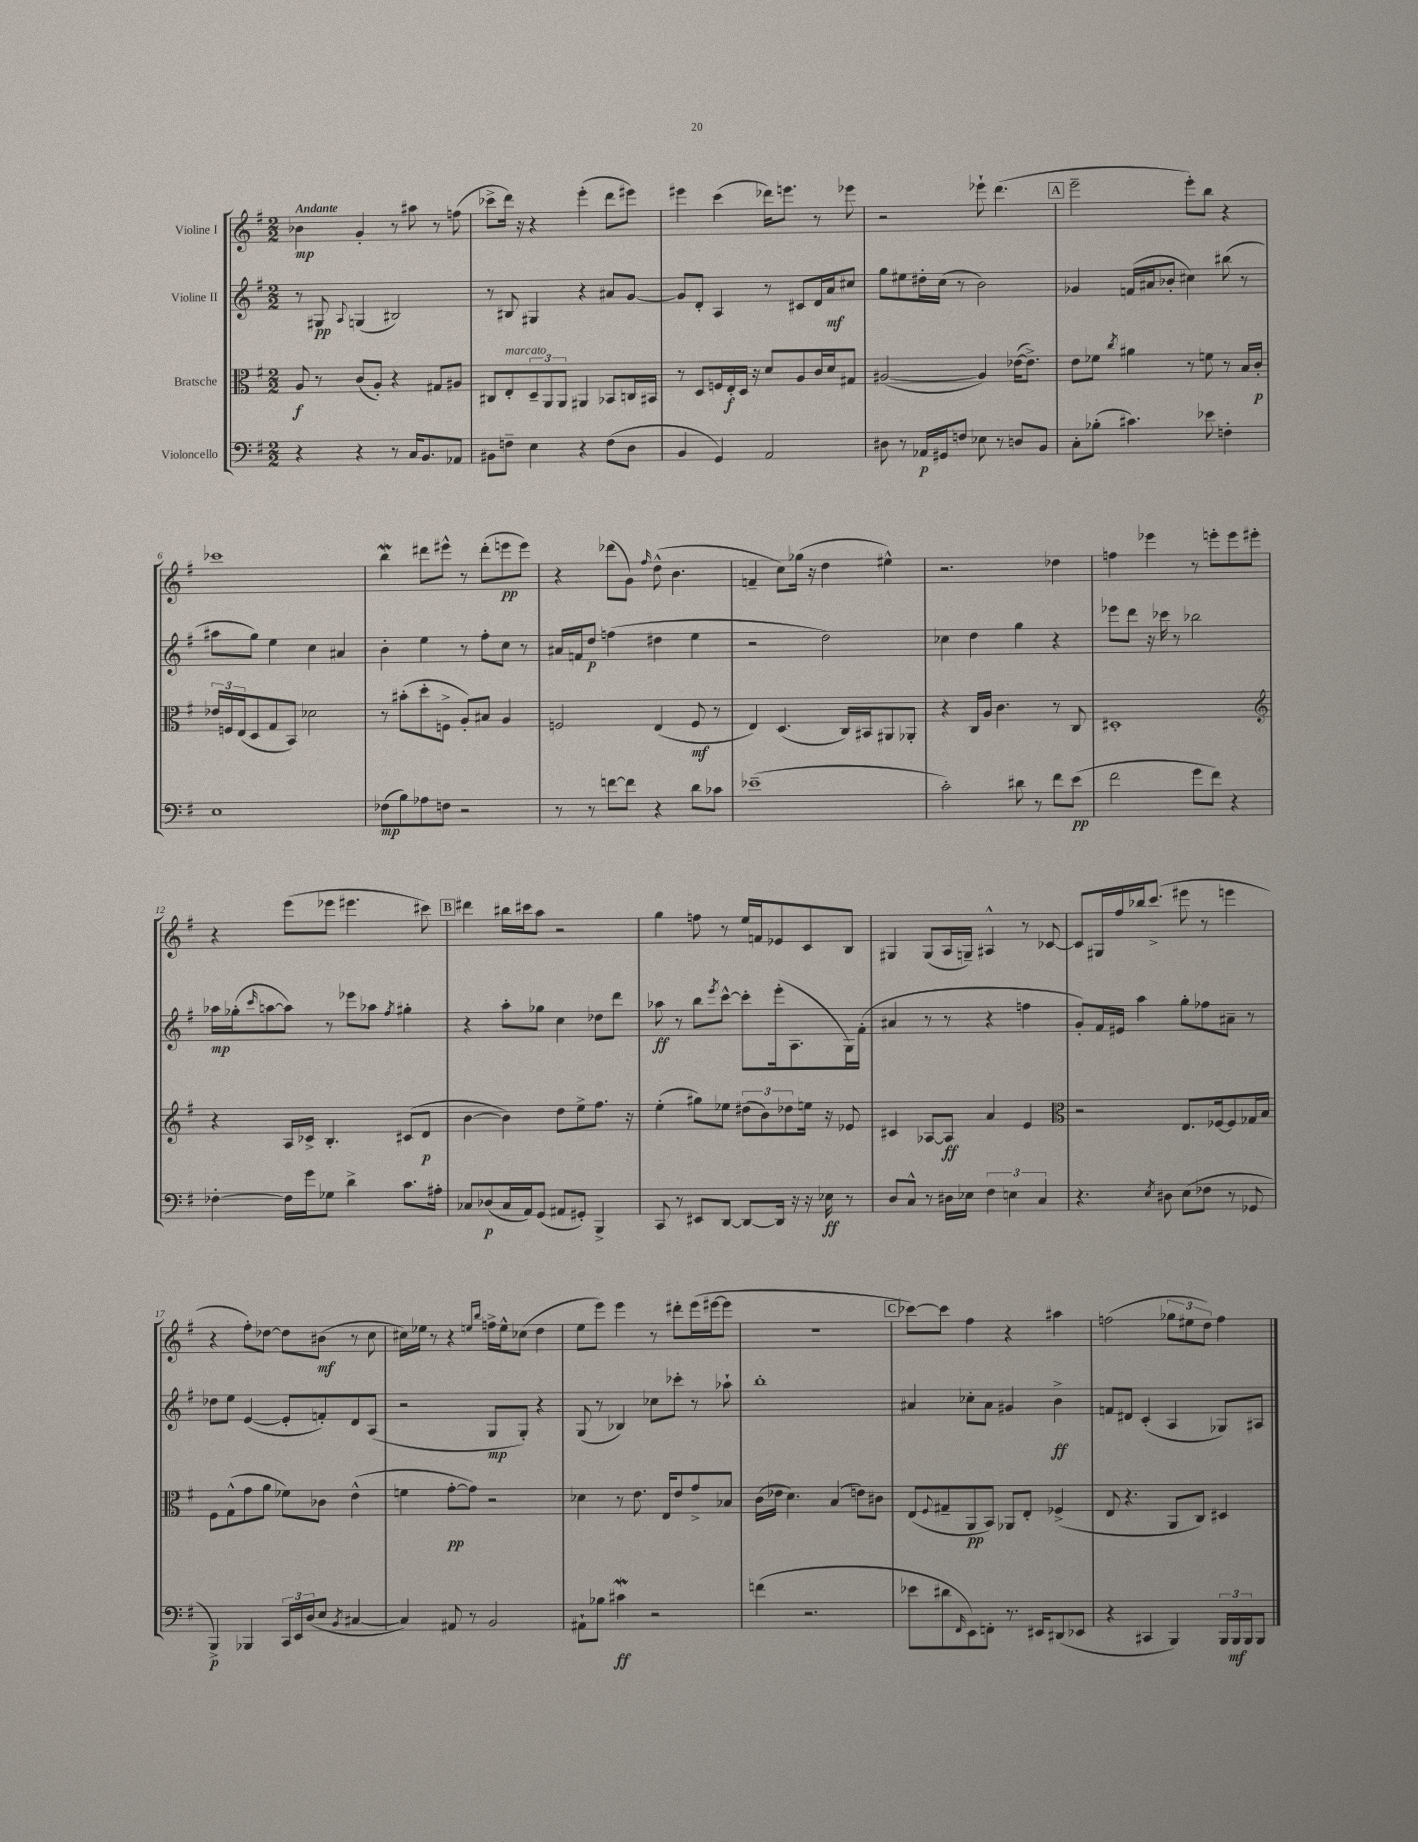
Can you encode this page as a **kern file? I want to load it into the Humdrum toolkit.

**kern	**dynam	**kern	**dynam	**kern	**dynam	**kern	**dynam
*part4	*part4	*part3	*part3	*part2	*part2	*part1	*part1
*staff4	*staff4	*staff3	*staff3	*staff2	*staff2	*staff1	*staff1
*I"Violoncello	*	*I"Bratsche	*	*I"Violine II	*	*I"Violine I	*
*clefF4	*	*clefC3	*	*clefG2	*	*clefG2	*
*k[f#]	*	*k[f#]	*	*k[f#]	*	*k[f#]	*
*M2/2	*	*M2/2	*	*M2/2	*	*M2/2	*
=1	=1	=1	=1	=1	=1	=1	=1
!	!	!	!	!	!	!LO:TX:a:B:t=Andante	!
4r	.	8A/	f	8r	.	4b-X\	mp
.	.	8r	.	8G#X/	pp	.	.
.	.	.	.	8qqA/	.	.	.
4r	.	(8c/L	.	(4Gn/	.	4g'/	.
.	.	8A'/J)	.	.	.	.	.
8r	.	4r	.	2B#X/)	.	8r	.
16C/KL	.	.	.	.	.	8aa#X\	.
8.BB/	.	.	.	.	.	.	.
.	.	8G#X/L	.	.	.	8r	.
8AA-X/J	.	8A#X/J	.	.	.	(8ffn\	.
=2	=2	=2	=2	=2	=2	=2	=2
8BB#X\L	.	8C#X/L	.	8r	.	8ccc-X^\L	.
!	!	!LO:TX:a:i:t=marcato	!	!	!	!	!
8Fn~\J	.	8E'/	.	8B#X/	.	16ddd\Jk)	.
.	.	.	.	.	.	16r	.
4E\	.	12D~/	.	4G#X/	.	4r	.
.	.	12AA/	.	.	.	.	.
.	.	12AA/J	.	.	.	.	.
4r	.	4AA#X/	.	4r	.	(4eee'\	.
(8F\L	.	8BB-X/L	.	8a#X/L	.	8ddd\L	.
8D\J	.	16Cn/L	.	[8g/J	.	8eee#X\J)	.
.	.	16BB#X/JJ	.	.	.	.	.
=3	=3	=3	=3	=3	=3	=3	=3
4BB/	.	8r	.	8g/L]	.	4eee#X\	.
.	.	8D/L	.	8d'/J	.	.	.
4GG/)	.	16Fn/L	.	4A/	.	(4ccc\	.
.	.	16E'/	f	.	.	.	.
.	.	16D/JJ	.	.	.	.	.
.	.	16r	.	.	.	.	.
2AA/	.	8d/L	.	8r	.	16ddd-X\KL)	.
.	.	.	.	.	.	8.eeen\J	.
.	.	8A/	.	8c#X/L	.	.	.
.	.	16c/L	.	16d/L	.	8r	.
.	.	16d/J	.	16a/J	mf	.	.
.	.	8G#X/J	.	8cc#X/J	.	8eee-X\	.
=4	=4	=4	=4	=4	=4	=4	=4
8D#X\	.	([2A#X/	.	8gg\L	.	2r	.
8r	.	.	.	8ee#X\	.	.	.
16AA-X/LL	p	.	.	16dd#X'\L	.	.	.
16GG#X/J	.	.	.	(16cc\JJ	.	.	.
8Fn/J	.	.	.	8r	.	.	.
8E-X\	.	4A#/])	.	2b\)	.	8eee-X`\	.
8r	.	.	.	.	.	(4.ddd\	.
8Dn/L	.	([16e-X\KL	.	.	.	.	.
.	.	8.e-^\J])	.	.	.	.	.
8BB/J	.	.	.	.	.	.	.
!!LO:REH:place=s1:t=A
=5	=5	=5	=5	=5	=5	=5	=5
8C'\L	.	8e\L	.	4g-X/	.	2eee~\	.
(8B-X'\J	.	8f-X\J	.	.	.	.	.
.	.	8qcc/	.	.	.	.	.
4.c#X\)	.	4a#X\	.	(16fn/LL	.	.	.
.	.	.	.	16a#X/J	.	.	.
.	.	.	.	8b-X'/J	.	.	.
.	.	8r	.	4cc#X\)	.	8eee'\L)	.
8e-X\	.	8fn\	.	.	.	8bb\J	.
4Fn'\	.	8r	.	(8bb#X\	.	4r	.
.	.	16B/LL	.	8r	.	.	.
.	.	16c'/JJ	p	.	.	.	.
!!LO:LB:g=z
=6	=6	=6	=6	=6	=6	=6	=6
1E	.	24e-X/LL	.	8aa#X\L	.	1ccc-X	.
.	.	24Fn/	.	.	.	.	.
.	.	(24E/J	.	.	.	.	.
.	.	8D/	.	8gg\J)	.	.	.
.	.	8G/	.	4ee\	.	.	.
.	.	8BB/J)	.	.	.	.	.
.	.	2d-X\	.	4cc\	.	.	.
.	.	.	.	4a#X/	.	.	.
=7	=7	=7	=7	=7	=7	=7	=7
(8F-X\L	mp	8r	.	4b'\	.	4bbW\	.
8B\)	.	(8b#X'\L	.	.	.	.	.
8A-X\	.	8dd'\	.	4ee\	.	8ddd#X\L	.
8Fn\J	.	8Fn^\J	.	.	.	8eee#X^^\J	.
2r	.	8A'/L)	.	8r	.	8r	.
.	.	8B#X/J	.	8ff#'\L	.	(8ddd#'\L	.
.	.	4A/	.	8cc\J	.	8eeen\	pp
.	.	.	.	8r	.	8eee\J)	.
=8	=8	=8	=8	=8	=8	=8	=8
8r	.	2Fn/	.	16a#X/LL	.	4r	.
.	.	.	.	16fn/J	.	.	.
8r	.	.	.	8dd/J	p	.	.
[8fn\L	.	.	.	(4ffn\	.	(8ddd-X\L	.
8f\J]	.	.	.	.	.	8g\J)	.
.	.	.	.	.	.	16qqff#/	.
4r	.	(4E/	.	4dd#X\	.	(8dd^^\	.
.	.	.	.	.	.	4.b\	.
8d\L	.	8F/	mf	4ee\	.	.	.
8c-X\J	.	8r	.	.	.	.	.
=9	=9	=9	=9	=9	=9	=9	=9
(1e-X~	.	4E/)	.	2r	.	4fn~/	.
.	.	(4.D/	.	.	.	8cc\L)	.
.	.	.	.	.	.	(16gg-X\Jk	.
.	.	.	.	.	.	16r	.
.	.	.	.	2dd\)	.	4dd\	.
.	.	16C/LL)	.	.	.	.	.
.	.	16BB#X/J	.	.	.	.	.
.	.	8AA#X/	.	.	.	4ee#X^^\)	.
.	.	8AA-X'/J	.	.	.	.	.
=10	=10	=10	=10	=10	=10	=10	=10
2c'\)	.	4r	.	4cc-X\	.	2.r	.
.	.	16C/LL	.	4dd\	.	.	.
.	.	16A/JJ	.	.	.	.	.
.	.	4.c\	.	.	.	.	.
8d#X\	.	.	.	4gg\	.	.	.
8r	.	.	.	.	.	.	.
8f#\L	.	8r	.	4r	.	4dd-X\	.
(8e\J	pp	8C/	.	.	.	.	.
=11	=11	=11	=11	=11	=11	=11	=11
2f#\	.	1D#X'	.	8eee-X\L	.	4ffn\	.
.	.	.	.	8ddd\J	.	.	.
.	.	.	.	16r	.	4eee-X\	.
.	.	.	.	16ccc-X\	.	.	.
.	.	.	.	8r	.	.	.
8g\L	.	.	.	2bb-X\	.	8r	.
8f#\J)	.	.	.	.	.	8eeen'\L	.
4r	.	.	.	.	.	8eee\	.
.	.	.	.	.	.	8eee#X'\J	.
!!LO:LB:g=z
=12	=12	=12	=12	=12	=12	=12	=12
*	*	*clefG2	*	*	*	*	*
[4F-X'\	.	4r	.	16aa-X\LL	mp	4r	.
.	.	.	.	(16gg-X'\J	.	.	.
.	.	.	.	16qqccc/	.	.	.
.	.	.	.	[8aan\	.	.	.
16F-\LL]	.	16A/LL	.	8aa\J])	.	(8eee\L	.
16g\J	.	16c-X^/JJ	.	.	.	.	.
8G-X\J	.	4.B'/	.	8r	.	8eee-X\J	.
4d^\	.	.	.	8eee-X\L	.	4.eee#X\	.
.	.	.	.	8aa-X\J	.	.	.
.	.	.	.	8qff#/	.	.	.
8.c\L	.	(8c#X/L	.	4gg#X'\	.	.	.
.	.	8d/J	p	.	.	8ccc#X\)	.
16A#X'\Jk	.	.	.	.	.	.	.
!!LO:REH:place=s1:t=B
=13	=13	=13	=13	=13	=13	=13	=13
8C-X/L	.	[4b\	.	4r	.	4ddd#X\	.
(8D-X/	p	.	.	.	.	.	.
16C-/L	.	4b\])	.	8aa'\L	.	16bb#X\LL	.
16AA/J)	.	.	.	.	.	16ccc#X\J	.
(8GG/J	.	.	.	8gg-X\J	.	8aa\J	.
8AA#X/L	.	8dd\L	.	4cc\	.	2r	.
8GG#X'/J)	.	8ee^\	.	.	.	.	.
4BBB^/	.	8.ff#\J	.	8dd-X\L	.	.	.
.	.	.	.	8ddd\J	.	.	.
.	.	16r	.	.	.	.	.
=14	=14	=14	=14	=14	=14	=14	=14
8CC/	.	(4ee'\	.	8aa-X\	ff	4gg\	.
8r	.	.	.	8r	.	.	.
8EE#X/L	.	8gg#X\L)	.	8bb\L	.	8ffn\	.
.	.	.	.	8qeee/	.	.	.
[8DD/J	.	8ee-X\J	.	[8ccc^^\J	.	8r	.
8DD/L_	.	(12dd#X\L	.	8ccc'\L]	.	16ee/LL	.
.	.	.	.	.	.	16fn/J	.
.	.	12b\)	.	.	.	.	.
16DD/Jk]	.	.	.	(16eee'\k	.	8e-X/	.
.	.	12dd-X\	.	.	.	.	.
16r	.	.	.	8.A\	.	.	.
16r	.	16een\Jk	.	.	.	8c/	.
16E-X\	ff	16r	.	.	.	.	.
8r	.	8e-X/	.	16G\L)	.	8B/J	.
.	.	.	.	(16f#'\JJ	.	.	.
=15	=15	=15	=15	=15	=15	=15	=15
8D/L	.	4c#X/	.	4a#X/	.	4G#X/	.
8C^^/J	.	.	.	.	.	.	.
8r	.	[8A-X/L	.	8r	.	(8G#/L	.
16D#X\LL	.	8A-/J]	ff	8r	.	16A/L	.
16E-X\JJ	.	.	.	.	.	16Gn~/JJ)	.
6F#\	.	4a/	.	4r	.	4A#X^^/	.
6En\	.	.	.	.	.	.	.
.	.	4e/	.	4ffn\	.	8r	.
6C/	.	.	.	.	.	.	.
.	.	.	.	.	.	[8c-X/	.
=16	=16	=16	=16	=16	=16	=16	=16
*	*	*clefC3	*	*	*	*	*
4.r	.	2r	.	8g'/L)	.	8c-/L]	.
.	.	.	.	16f#/L	.	16G#X/L	.
.	.	.	.	16e#X/JJ	.	16ff#/	.
.	.	.	.	4aa\	.	16bb-X/J	.
.	.	.	.	.	.	(8.ccc^/J	.
8qE/	.	.	.	.	.	.	.
8D#X\	.	.	.	.	.	.	.
(8E\L	.	8.E/L	.	8gg'\L	.	8eee#X\	.
8F-X\J	.	.	.	8ff-X\	.	8r	.
.	.	[16F-X/k	.	.	.	.	.
8r	.	8F-/]	.	8a#X~\J	.	4eeen\	.
8GG-X/	.	16G-X/L	.	8r	.	.	.
.	.	16B/JJ	.	.	.	.	.
!!LO:LB:g=z
=17	=17	=17	=17	=17	=17	=17	=17
4BBB^/)	p	8F#\L	.	8dd-X\L	.	4r	.
.	.	(8G^^\	.	8ee\J	.	.	.
4BBB-X/	.	8g\	.	([4e/	.	8ff#'\L)	.
.	.	8a\J	.	.	.	[8dd-X\J	.
24CC/LL	.	8f-X\L)	.	8e'/L]	.	8dd-\L]	.
24EE/	.	.	.	.	.	.	.
(24D/J	.	.	.	.	.	.	.
8E/J	.	8c-X\J	.	8fn'/)	.	(8b#X\J	mf
8qBB/	.	.	.	.	.	.	.
[4C#X/	.	(4e^^\	.	8d/	.	8r	.
.	.	.	.	(8A/J	.	8cc\	.
=18	=18	=18	=18	=18	=18	=18	=18
4C#/])	.	4fn\	.	2r	.	16cc#X\LL)	.
.	.	.	.	.	.	16ee-X\JJ	.
.	.	.	.	.	.	8r	.
8AA#X/	.	[8g'\L	pp	.	.	4r	.
8r	.	8g\J])	.	.	.	.	.
.	.	.	.	.	.	16qqeen/LL	.
.	.	.	.	.	.	16qqbb/JJ	.
2BB/	.	2r	.	8G/L	mp	16ffn^\LL	.
.	.	.	.	.	.	16ee^^\J	.
.	.	.	.	8G'/J)	.	(8cc-X\J	.
.	.	.	.	4r	.	4dd\	.
=19	=19	=19	=19	=19	=19	=19	=19
8AA#X`\L	.	4d-X\	.	(8G/	.	8ee\L	.
8B-X\J	.	.	.	8r	.	8eee\J)	.
4c#XW\	ff	8r	.	4B-X/)	.	4eee\	.
.	.	8.e\	.	.	.	.	.
2r	.	.	.	8cc-X\L	.	8r	.
.	.	16E/KL	.	.	.	.	.
.	.	8e/	.	8ccc-X'\J	.	8ddd#X'\L	.
.	.	8g^/	.	8r	.	(16eee\L	.
.	.	.	.	.	.	[16eee#X\J	.
.	.	8B-X/J	.	8aa-X`\	.	8eee#\J]	.
=20	=20	=20	=20	=20	=20	=20	=20
(4fn\	.	(16c\LL	.	1bb'	.	1r	.
.	.	16e-X\JJ	.	.	.	.	.
.	.	4.d\)	.	.	.	.	.
2.r	.	.	.	.	.	.	.
.	.	(4B/	.	.	.	.	.
.	.	8en\L)	.	.	.	.	.
.	.	8c#X\J	.	.	.	.	.
!!LO:REH:place=s1:t=C
=21	=21	=21	=21	=21	=21	=21	=21
8e-X\L	.	(8E/L	.	4a#X/	.	[8ccc-X\L)	.
.	.	8qqF#/	.	.	.	.	.
8d#X\	.	8G#X~/	.	.	.	8ccc-\J]	.
16qqFF#/	.	.	.	.	.	.	.
8EE\)	.	8AA/	pp	8cc-X'\L	.	4ff#\	.
8FFn'\J	.	8BB/J)	.	8a#\J	.	.	.
8.r	.	8AA-X/L	.	4g#X/	.	4r	.
.	.	8E'/J	.	.	.	.	.
16EE#X/KL	.	.	.	.	.	.	.
(8DD#X/	.	(4F-X^/	.	4b^\	ff	4aa#X\	.
8EE-X/J	.	.	.	.	.	.	.
=22	=22	=22	=22	=22	=22	=22	=22
4r	.	8E/	.	8fn/L	.	(2ffn\	.
.	.	4.r	.	8d#X/J	.	.	.
4CC#X/	.	.	.	(4c'/	.	.	.
4BBB/)	.	8AA/L	.	4A/	.	12gg-X\L	.
.	.	.	.	.	.	12ee#X\	.
.	.	8C/J)	.	.	.	.	.
.	.	.	.	.	.	12dd\J)	.
24BBB/LL	.	4D#X/	.	8G-X/L)	.	4ff\	.
24BBB/	mf	.	.	.	.	.	.
24BBB/J	.	.	.	.	.	.	.
8BBB/J	.	.	.	8A#X/J	.	.	.
==	==	==	==	==	==	==	==
*-	*-	*-	*-	*-	*-	*-	*-
